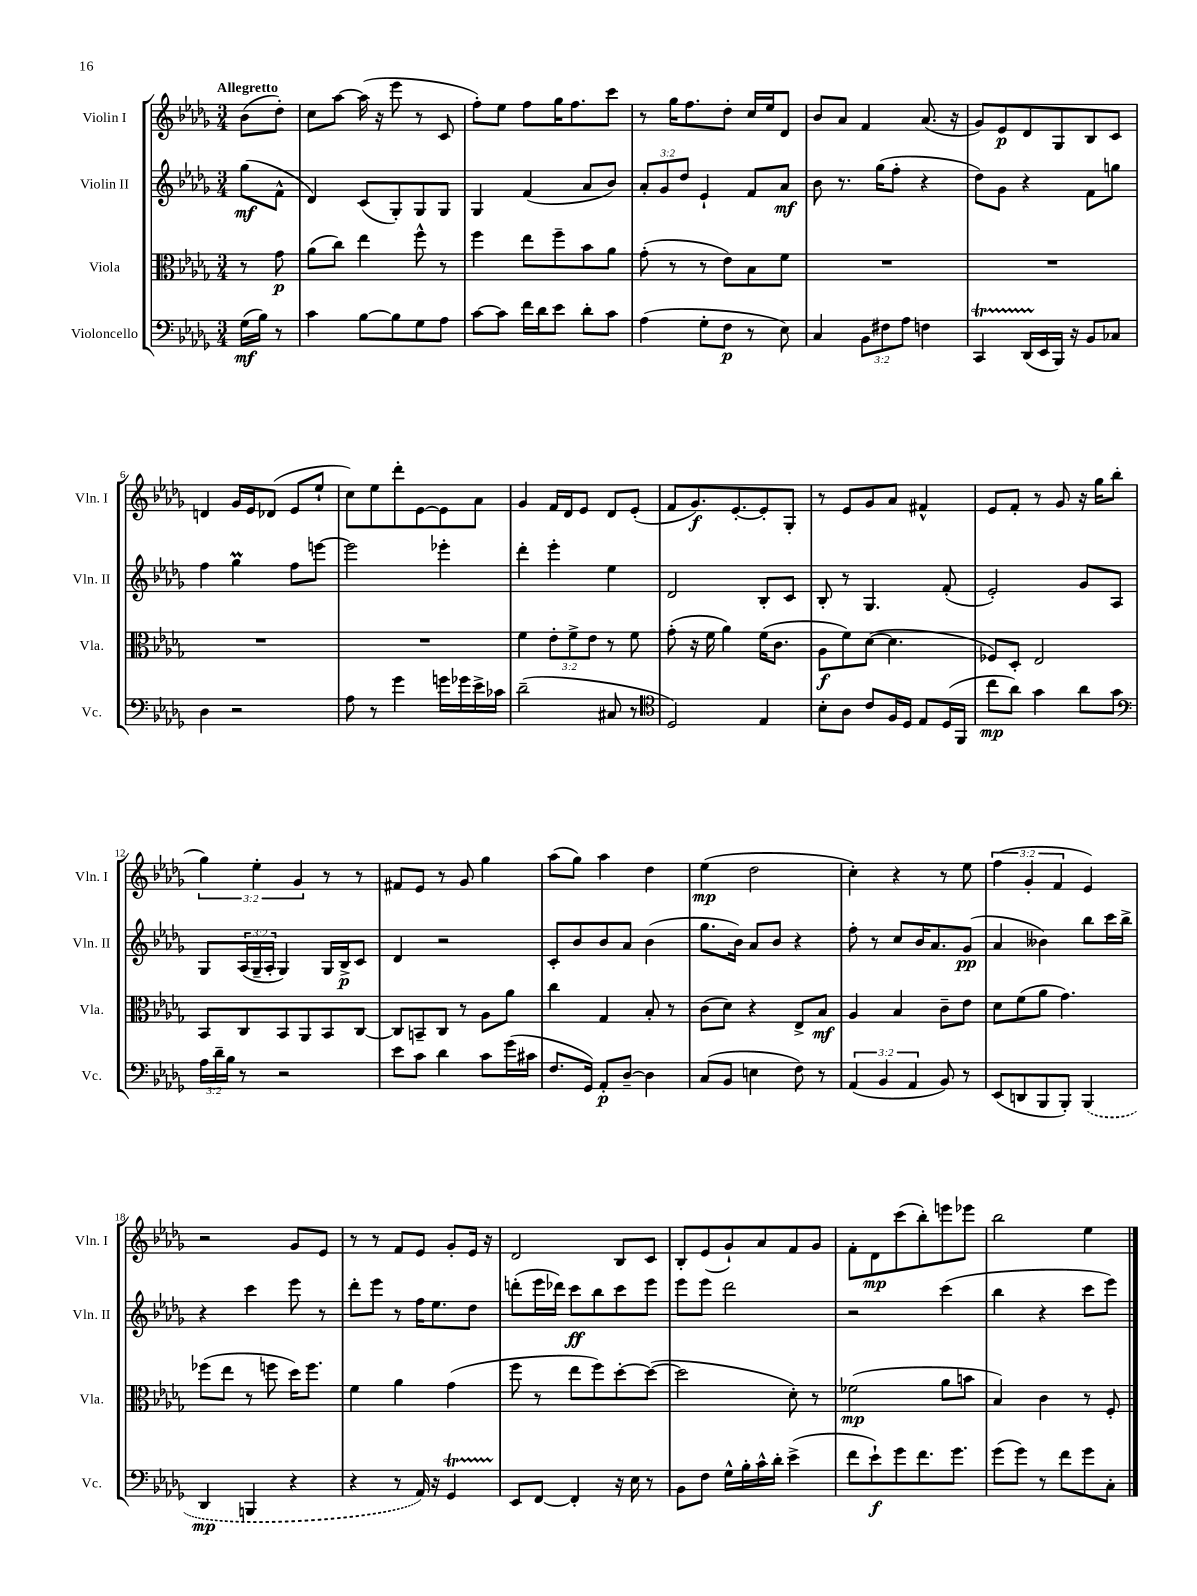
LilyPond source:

<<
\new StaffGroup <<
\new Staff = "s0" \with { instrumentName = "Violin I" shortInstrumentName = "Vln. I" } {
    \clef treble \key des \major \numericTimeSignature \time 3/4 \override Staff.TupletNumber.text = #tuplet-number::calc-fraction-text \partial 4 \tempo "Allegretto"
    bes'8( des''8-.) |
    c''8 aes''8~ aes''16( r16 ees'''8 r8 c'8 |
    f''8-.) ees''8 f''8 ges''16 f''8. c'''8 |
    r8 ges''16 f''8. des''8-. c''16 ees''16 des'8 |
    bes'8 aes'8 f'4 aes'8.( r16 |
    ges'8) ees'8\p des'8 ges8 bes8 c'8 |
    d'4 ges'16 ees'16 des'8( ees'8 ees''8-! |
    c''8) ees''8 des'''8-. ees'8~ ees'8 aes'8 |
    ges'4 f'16 des'16 ees'8 des'8 ees'8-.( |
    f'8 ges'8.\f) ees'8.~-. ees'8-. ges8-. |
    r8 ees'8 ges'8 aes'8 fis'4-^ |
    ees'8 f'8-. r8 ges'8 r16 ges''16 bes''8( |
    \tuplet 3/2 { ges''4) ees''4-. ges'4 } r8 r8 |
    fis'8 ees'8 r8 ges'8 ges''4 |
    aes''8( ges''8) aes''4 des''4 |
    ees''4\mp( des''2 |
    c''4-.) r4 r8 ees''8 |
    \tuplet 3/2 { f''4( ges'4-. f'4 } ees'4) |
    r2 ges'8 ees'8 |
    r8 r8 f'8 ees'8 ges'8-. ees'16 r16 |
    des'2 bes8 c'8 |
    bes8-. ees'8( ges'8-!) aes'8 f'8 ges'8 |
    f'8-. des'8\mp c'''8( bes''8-.) e'''8 ees'''8 |
    bes''2 ees''4 \bar "|." |
}
\new Staff = "s1" \with { instrumentName = "Violin II" shortInstrumentName = "Vln. II" } {
    \clef treble \key des \major \numericTimeSignature \time 3/4 \override Staff.TupletNumber.text = #tuplet-number::calc-fraction-text \partial 4
    ges''8\mf( f'8-^ |
    des'4) c'8( ges8-.) ges8 ges8 |
    ges4 f'4( aes'8 bes'8) |
    \tuplet 3/2 { aes'8-. ges'8 des''8 } ees'4-! f'8 aes'8\mf |
    bes'8 r8. ges''16( f''8-. r4 |
    des''8) ges'8 r4 f'8 g''8 |
    f''4 ges''4\prall f''8 e'''8~ |
    e'''2 ees'''4-. |
    des'''4-. ees'''4-. ees''4 |
    des'2 bes8-. c'8 |
    bes8-. r8 ges4. f'8-.( |
    ees'2-.) ges'8 aes8 |
    ges8 \tuplet 3/2 { aes16( ges16-- aes16-. } ges4) ges16 bes16->\p c'8 |
    des'4 r2 |
    c'8-. bes'8 bes'8 aes'8 bes'4( |
    ges''8. bes'16) aes'8 bes'8 r4 |
    f''8-. r8 c''8 bes'16 aes'8. ges'8\pp( |
    aes'4 beses'4) bes''8 c'''16 bes''16-> |
    r4 c'''4 ees'''8 r8 |
    des'''8-. ees'''8 r8 f''16 ees''8. des''8 |
    d'''8-.( ees'''16 des'''16) c'''8\ff bes''8 c'''8 ees'''8 |
    ees'''8 ees'''8 des'''2 |
    r2 c'''4( |
    bes''4 r4 c'''8 ees'''8) \bar "|." |
}
\new Staff = "s2" \with { instrumentName = "Viola" shortInstrumentName = "Vla." } {
    \clef alto \key des \major \numericTimeSignature \time 3/4 \override Staff.TupletNumber.text = #tuplet-number::calc-fraction-text \partial 4
    r8 ges'8\p |
    aes'8( c''8) ees''4 f''8-^ r8 |
    f''4 ees''8 f''8-- bes'8 aes'8 |
    ges'8-.( r8 r8 ees'8) bes8 f'8 |
    R2. |
    R2. |
    R2. |
    R2. |
    f'4 \tuplet 3/2 { ees'8-. f'8-> ees'8 } r8 f'8 |
    ges'8-.( r16 f'16 aes'4) f'16( c'8. |
    aes8\f f'8) des'8~( des'4. |
    fes8) des8-. ees2 |
    bes,8 c8 bes,8 aes,8 bes,8 c8~ |
    c8 b,8-- c8 r8 aes8 aes'8 |
    c''4 ges4 bes8-. r8 |
    c'8( des'8) r4 ees8-> bes8\mf |
    aes4 bes4 c'8-- ees'8 |
    des'8 f'8( aes'8 ges'4.) |
    fes''8( ees''8 r8 f''8 des''16) f''8. |
    f'4 aes'4 ges'4( |
    f''8 r8 ees''8 f''8) des''8~-. des''8~( |
    des''2 des'8-.) r8 |
    fes'2\mp( aes'8 b'8 |
    bes4) c'4 r8 f8-. \bar "|." |
}
\new Staff = "s3" \with { instrumentName = "Violoncello" shortInstrumentName = "Vc." } {
    \clef bass \key des \major \numericTimeSignature \time 3/4 \override Staff.TupletNumber.text = #tuplet-number::calc-fraction-text \partial 4
    ges16\mf( bes16) r8 |
    c'4 bes8~ bes8 ges8 aes8 |
    c'8~ c'8 f'16 des'16 ees'8 des'8-. c'8 |
    aes4( ges8-. f8\p r8 ees8) |
    c4 \tuplet 3/2 { bes,8 fis8 aes8 } f4 |
    c,4\startTrillSpan des,16( ees,16\stopTrillSpan bes,,16) r16 bes,8 ces8 |
    des4 r2 |
    aes8 r8 ges'4 g'16 ges'16 ees'16-> ces'16 |
    des'2--( cis8 r8 |
    \clef tenor des2) ees4 |
    bes8-. aes8 c'8 f16 des16 ees8 des16( f,16 |
    c''8\mp aes'8) ges'4 aes'8 ges'8 |
    \clef bass \tuplet 3/2 { aes16 des'16-- bes16 } r8 r2 |
    ees'8 c'8 des'4 c'8 ges'16( cis'16 |
    f8. ges,16) aes,8-.\p des8~-- des4 |
    c8( bes,8 e4 f8) r8 |
    \tuplet 3/2 { aes,4( bes,4 aes,4 } bes,8) r8 |
    ees,8( d,8 bes,,8 bes,,8-.) \once \slurDashed bes,,4( |
    des,4\mp b,,4 r4 |
    r4 r8 aes,16) r16 ges,4\startTrillSpan |
    ees,8\stopTrillSpan f,8~ f,4-. r16 ees16 r8 |
    bes,8 f8 ges16-^ bes16-. c'16-^ des'16-. ees'4->( |
    f'8 ees'8-!\f) ges'8 f'8. ges'8. |
    ges'8( ges'8) r8 f'8 ges'8 c8-. \bar "|." |
}
>>
>>
